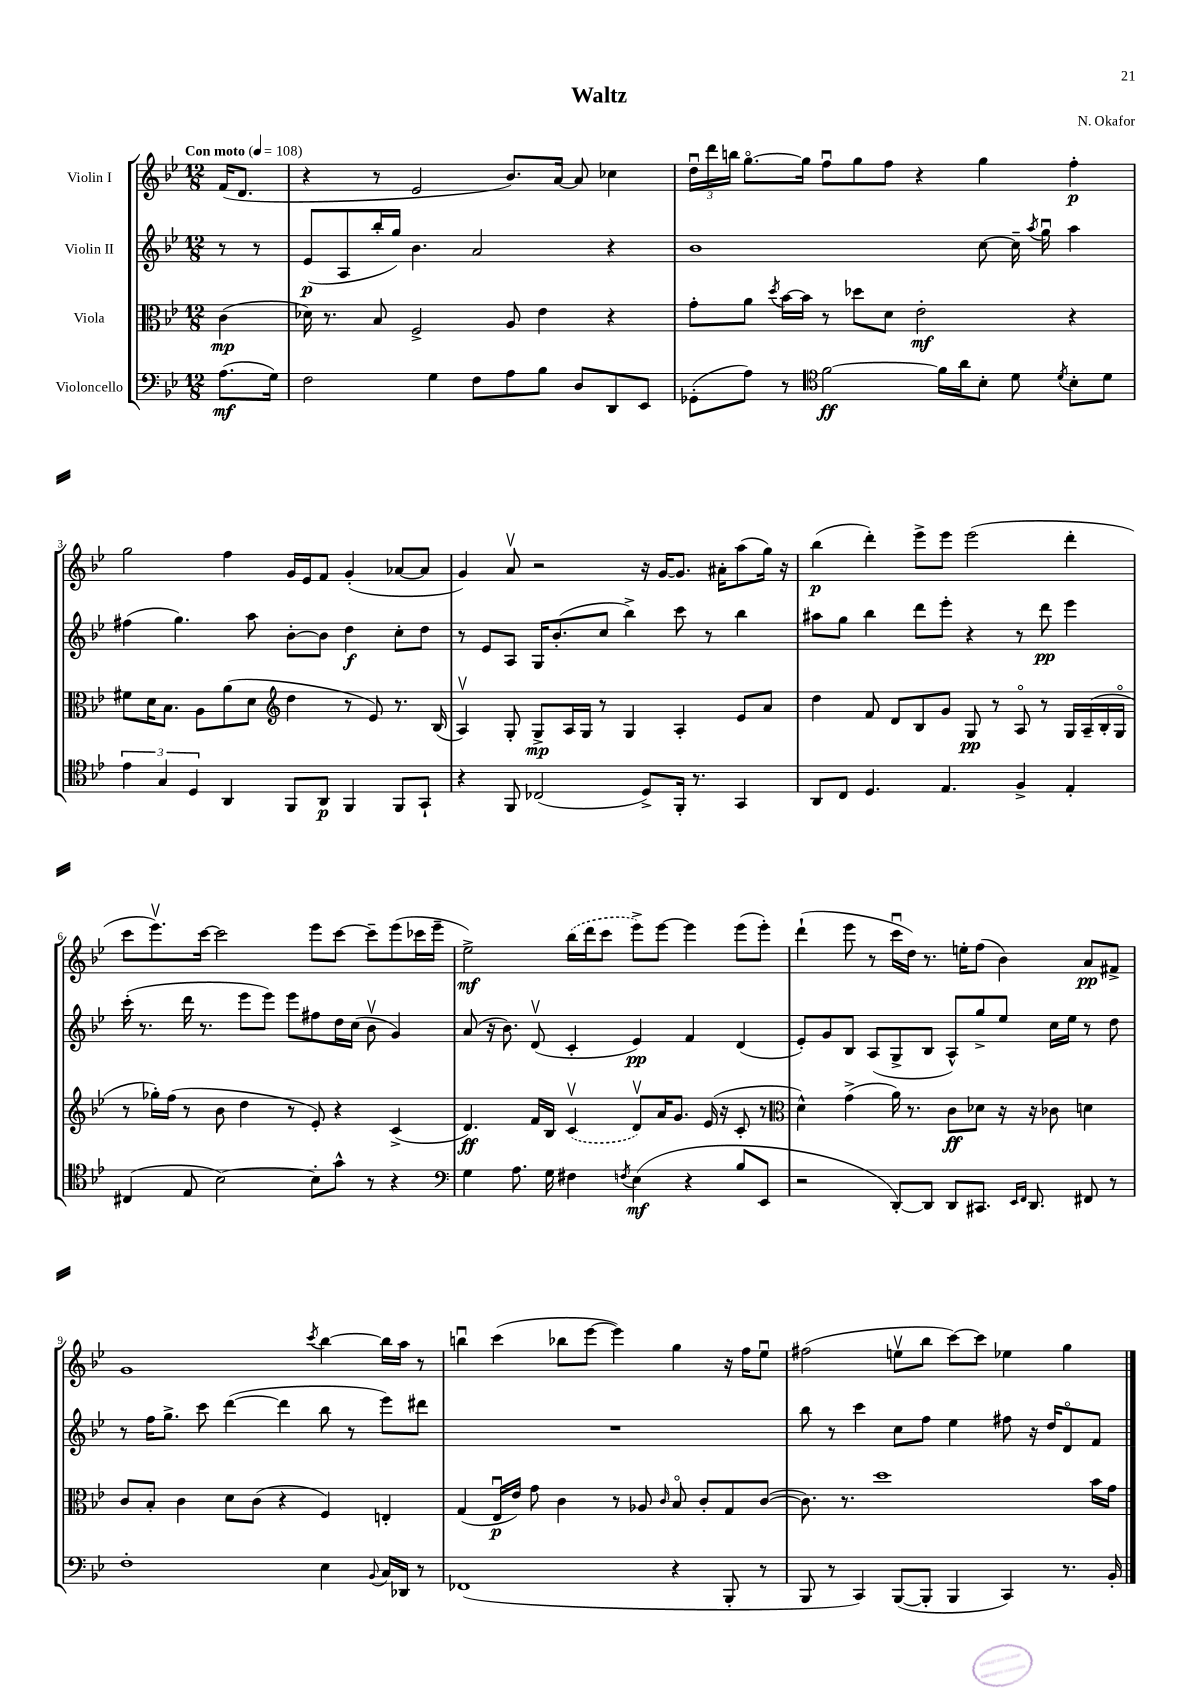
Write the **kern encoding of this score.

**kern	**kern	**kern	**kern
*staff4	*staff3	*staff2	*staff1
*clefF4	*clefC3	*clefG2	*clefG2
*k[b-e-]	*k[b-e-]	*k[b-e-]	*k[b-e-]
*M12/8	*M12/8	*M12/8	*M12/8
*MM108	*MM108	*MM108	*MM108
(8.A\L	(4c\	8r	(16f/LK
.	.	.	8.d/J
.	.	8r	.
16G\Jk)	.	.	.
=	=	=	=
2F\	16d-\)	(8e-/L	4r
.	8.r	.	.
.	.	8A/	.
.	8B-/	16bb-'/L	8r
.	.	16gg/JJ)	.
.	2F^/	4.b-\	2e-/
4G\	.	.	.
8F\L	.	2a/	.
8A\	8A/	.	8.b-/L)
8B-\J	4e-\	.	.
.	.	.	[16a/Jk
8D/L	.	.	8a/]
8DD/	4r	4r	4cc-\
8EE-/J	.	.	.
=	=	=	=
(8GG-'\L	8g'\L	1b-	24ddu\LL
.	.	.	24ddd\
.	.	.	24bb\JJ
8A\J)	8a\J	.	[8.ggo\L
.	8qdd/	.	.
8r	[16b-\LL	.	.
.	16b-\]JJ	.	16gg\]Jk
*clefC4	*	*	*
[2f\	8r	.	8ffu\L
.	8dd-\L	.	8gg\
.	8d\J	.	8ff\J
.	2e-'\	.	4r
16f\]LL	.	.	.
16a\J	.	.	.
8B-'\J	.	[8cc\	4gg\
8d\	.	16cc~\]	.
.	.	8qaa/	.
.	.	16ggu\	.
8qd/	.	.	.
8B-'\L	4r	4aa\	4ff'\
8d\J	.	.	.
=	=	=	=
6e-\	8f#\L	(4ff#\	2gg\
.	16d\K	.	.
6G/	.	.	.
.	8.B-\J	.	.
.	.	4.gg\)	.
6D/	.	.	.
.	8A\L	.	.
4AA/	(8a\	.	4ff\
.	8d\J	8aa\	.
*	*clefG2	*	*
8FF/L	4dd\	[8b-'\L	16g/LL
.	.	.	16e-/J
8AA/J	.	8b-\]J	8f/J
4FF/	8r	4dd\	(4g'/
.	8e-/)	.	.
8FF/L	8.r	8cc'\L	[8a-/L
8GG`/J	.	8dd\J	8a-/]J
.	(16B-/	.	.
=	=	=	=
4r	4Av/)	8r	4g/)
.	.	8e-/L	.
8FF/	8G'/	8A/J	8av/
(2C-/	8G^/L	16G/LK	2r
.	.	(8.b-'/	.
.	16A/L	.	.
.	16G/JJ	.	.
.	8r	8cc/J	.
.	4G/	4bb-^\)	.
8D^/L)	.	.	16r
.	.	.	[16g/LK
16FF'/Jk	4A'/	8ccc\	8.g/]J
8.r	.	.	.
.	.	8r	.
.	.	.	16a#'\LK
4GG/	8e-/L	4bb-\	(8aa\
.	8a/J	.	16gg\Jk)
.	.	.	16r
=	=	=	=
8AA/L	4dd\	8aa#\L	(4bb-\
8C/J	.	8gg\J	.
4.D/	8f/	4bb-\	4ddd'\)
.	8d/L	.	.
.	8B-/	8ddd\L	8eee-^\L
4.E-/	8g/J	8eee-'\J	8eee-\J
.	8G/	4r	(2eee-\
.	8r	.	.
4F^/	8Ao/	8r	.
.	8r	8ddd\	.
4E-'/	16G/LL	4eee-\	4ddd'\
.	(16A~/	.	.
.	16B-'/	.	.
.	16Go/JJ	.	.
=	=	=	=
(4C#/	8r	(16ccc'\	8ccc\L
.	.	8.r	.
.	16gg-'\LL)	.	8.eee-v\)
.	(16ff\JJ	.	.
8E-/	8r	16ddd\	.
.	.	8.r	[16ccc\Jk
[2B-\)	8b-\	.	2ccc\]
.	4dd\	8eee-\L	.
.	.	8eee-\J)	.
.	8r	8eee-\L	.
8B-'\]L	8e-'/)	8ff#\	8eee-\L
8g^^\J	4r	16dd\L	[8ccc\J
.	.	(16cc\JJ	.
8r	.	8b-v\	8ccc~\]L
4r	(4c^/	4g/)	(8eee-\
.	.	.	16ccc-\L
.	.	.	16eee-~\JJ
=	=	=	=
*clefF4	*	*	*
4G\	4.d/)	(8a/	2ee-^\)
.	.	16r	.
.	.	8.b-\)	.
8.A\	.	.	.
.	16f/LL	(8dv/	.
16G\	16B-/JJ	.	.
4F#\	(4cv/	4c'/	(16bb-\LL
.	.	.	16ddd\J
.	.	.	8ccc\J
8qF/	.	.	.
(4E-\	8dv/L)	4e-/)	8eee-^\L)
.	16a/K	.	[8eee-\J
.	8.g/J	.	.
4r	.	4f/	4eee-\]
.	(16e-/	.	.
.	16r	.	.
8B-/L	8c'/	(4d/	(8eee-\L
8EE-/J	8r	.	8eee-'\J)
=	=	=	=
*	*clefC3	*	*
2r	4d^^\)	8e-'/L)	(4ddd`\
.	.	8g/	.
.	(4g^\	8B-/J	8eee-\
.	.	(8A/L	8r
[8DD'/L)	16a\)	8G^/	16cccu\LL
.	8.r	.	16dd\JJ)
8DD/]J	.	8B-/J	8.r
8DD/L	8c\L	8A^^/L)	.
.	.	.	16ee'\LK
8.CC#/J	8d-\J	8gg^/	(8ff\J
.	16r	8ee-/J	4b-\)
16qqEE-/LL	.	.	.
16qqFF/JJ	.	.	.
8.DD/	16r	.	.
.	8c-\	16cc\LL	.
.	.	16ee-\JJ	.
8FF#/	4d\	8r	8a/L
8r	.	8dd\	8f#^/J
=	=	=	=
1F'	8c/L	8r	1g
.	8B-'/J	16ff\LK	.
.	.	8.gg^\J	.
.	4c\	.	.
.	.	8ccc\	.
.	8d\L	([4ddd\	.
.	(8c\J	.	.
.	4r	4ddd\]	.
.	.	.	8qccc/
4E-\	4F/)	8bb-\	[4bb-\
.	.	8r	.
8qqBB-/	.	.	.
16C/LL	4E'/	8eee-\L)	16bb-\]LL
16DD-/JJ	.	.	16aa\JJ
8r	.	8ddd#\J	8r
=	=	=	=
(1FF-	(4G/	1.r	4bbu\
.	16E-u/LL	.	(4ccc\
.	16e-/JJ)	.	.
.	8g\	.	.
.	4c\	.	8bb-\L
.	.	.	[8eee-\J
.	8r	.	4eee-\])
.	8A-/	.	.
.	16qqc/	.	.
4r	8B-o/	.	4gg\
.	8c'/L	.	.
8BBB-'/	8G/	.	16r
.	.	.	16ff\LK
8r	([8c/J	.	8ee-u\J
=	=	=	=
8BBB-/	8.c\])	8bb-\	(2ff#\
8r	.	8r	.
.	8.r	.	.
4CC/)	.	4ccc\	.
.	1dd	.	.
([8BBB-/L	.	8cc\L	8eev\L
8BBB-'/]J	.	8ff\J	8bb-\J
4BBB-/	.	4ee-\	[8ccc\L)
.	.	.	8ccc\]J
4CC/)	.	8ff#\	4ee-\
.	.	16r	.
.	.	16dd/LK	.
8.r	.	8do/	4gg\
.	16b-\LL	8f/J	.
16BB-'/	16g\JJ	.	.
==	==	==	==
*-	*-	*-	*-
